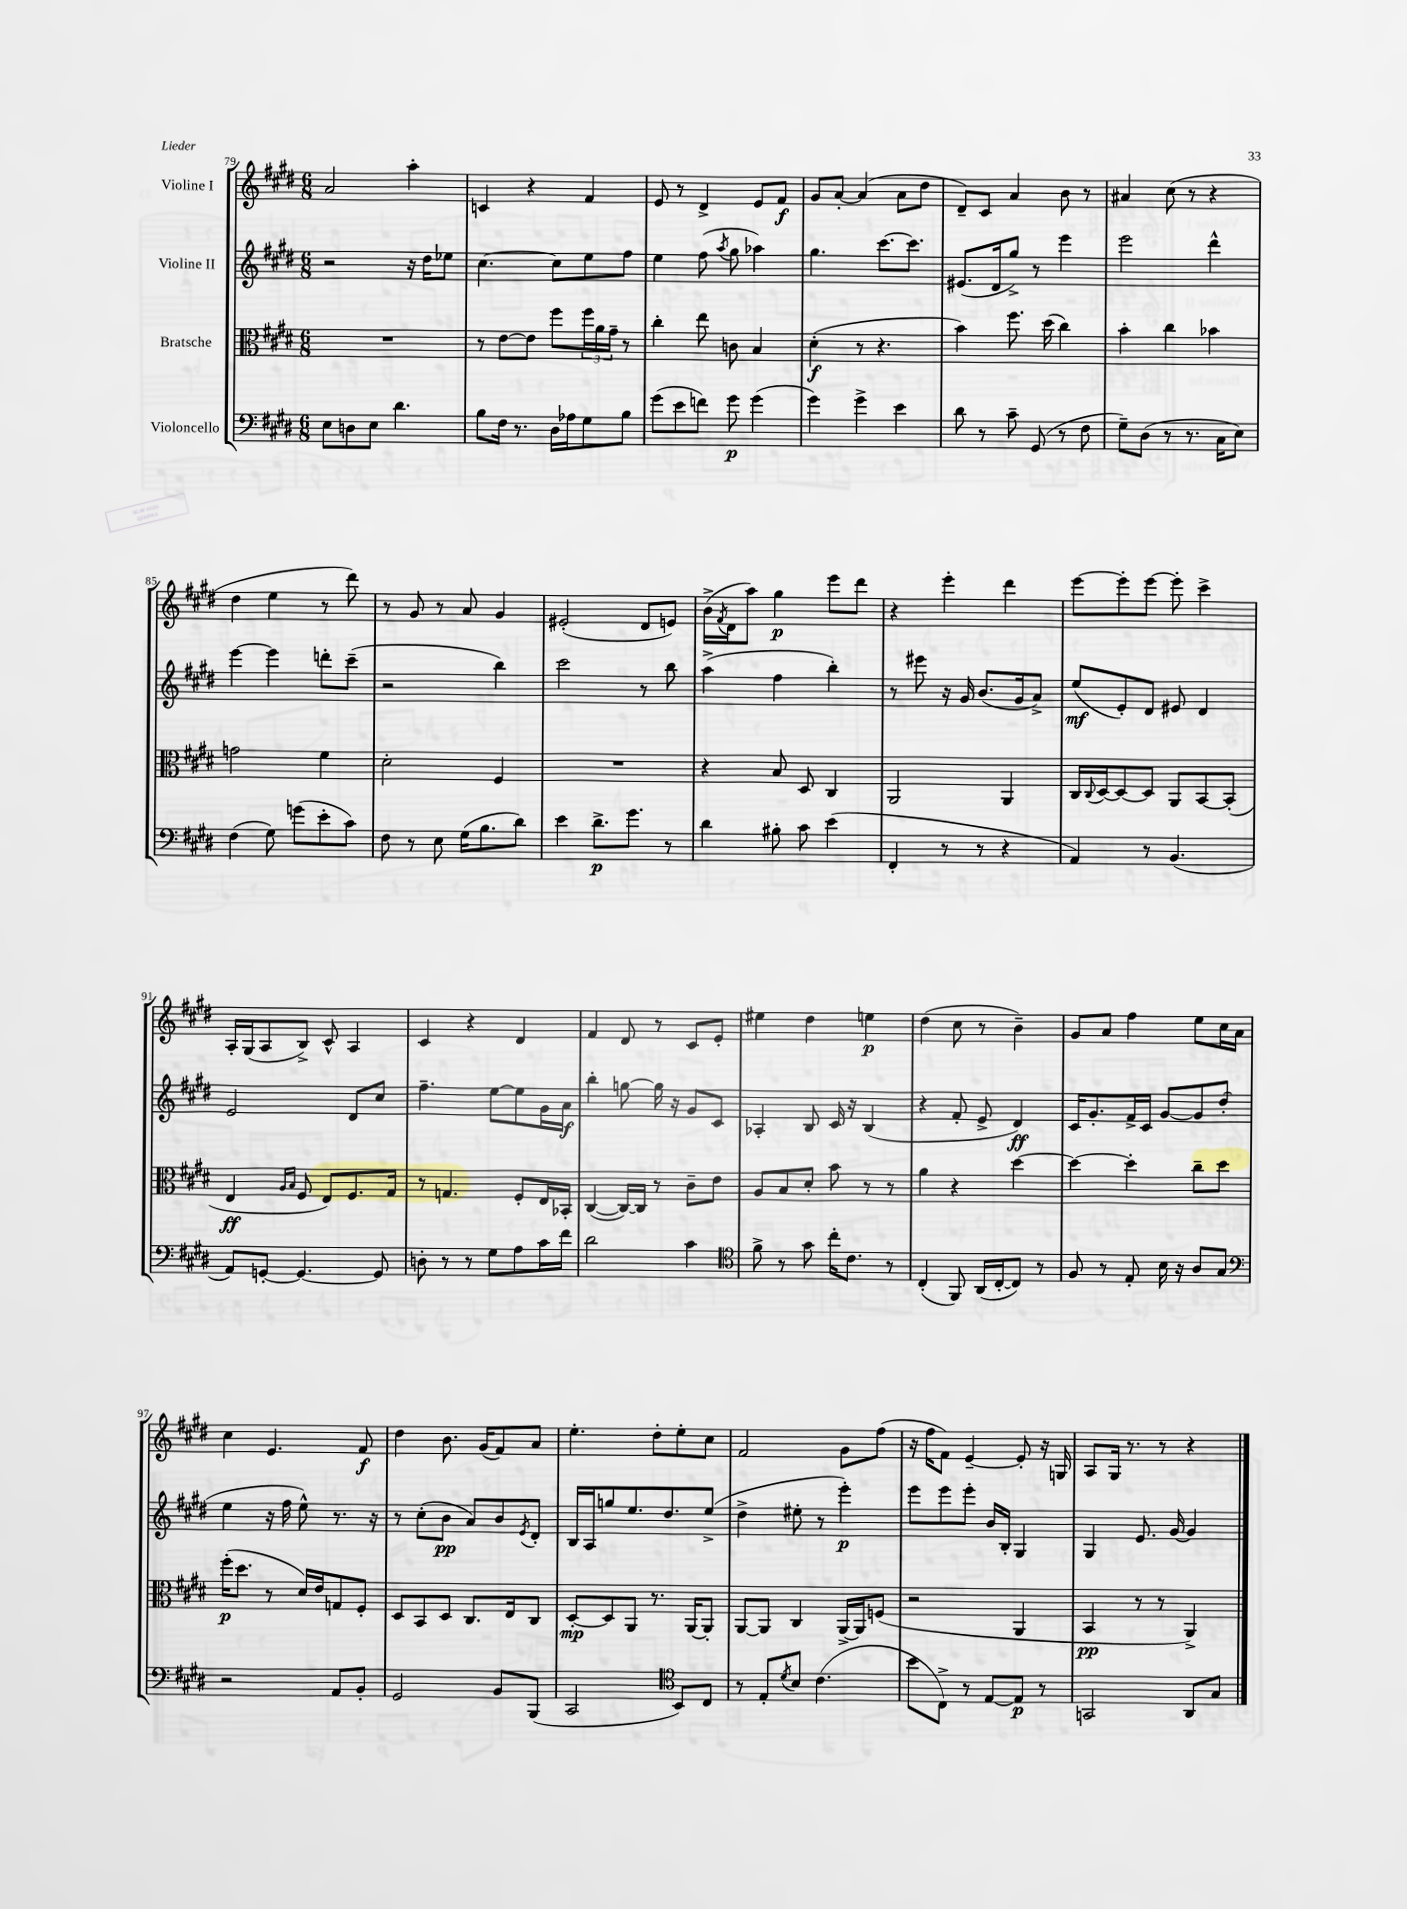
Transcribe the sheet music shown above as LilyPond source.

<<
\new StaffGroup <<
\new Staff = "s0" \with { instrumentName = "Violine I" } {
    \clef treble \key e \major \numericTimeSignature \time 6/8
    a'2 a''4-. |
    c'4 r4 fis'4 |
    e'8 r8 dis'4-> e'8 fis'8\f |
    gis'8 a'8~-. a'4( a'8 dis''8 |
    dis'8--) cis'8 a'4 b'8 r8 |
    ais'4 cis''8( r8 r4 |
    dis''4 e''4 r8 dis'''8) |
    r8 gis'8 r8 a'8 gis'4 |
    eis'2-.( dis'8 e'8) |
    b'16->( \acciaccatura { fis'8 } dis'16 a''8) gis''4\p e'''8 dis'''8 |
    r4 e'''4-. dis'''4 |
    e'''8~ e'''8-. e'''8~ e'''8-. cis'''4-> |
    a16-. gis16( a8 b8->) cis'8-^ a4 |
    cis'4 r4 dis'4 |
    fis'4 dis'8 r8 cis'8 e'8-. |
    eis''4 dis''4 e''4\p |
    dis''4( cis''8 r8 b'4--) |
    gis'8 a'8 fis''4 e''8 cis''16 a'16 |
    cis''4 e'4. fis'8\f |
    dis''4 b'8. gis'16( fis'8) a'8 |
    e''4.-. dis''8-. e''8-. cis''8 |
    fis'2 gis'8 fis''8( |
    r16 fis''16 fis'8) e'4~-- e'8-. r16 g16 |
    a8 gis16 r8. r8 r4 \bar "|." |
}
\new Staff = "s1" \with { instrumentName = "Violine II" } {
    \clef treble \key e \major \numericTimeSignature \time 6/8
    r2 r16 dis''16 ees''8 |
    cis''4.~ cis''8 e''8 fis''8 |
    e''4 fis''8( \acciaccatura { a''8 } gis''8 aes''4) |
    gis''4. cis'''8.~ cis'''8. |
    eis'8.( dis'16 gis''8->) r8 e'''4 |
    e'''2 dis'''4-^ |
    e'''4~ e'''4 d'''8-. cis'''8--( |
    r2 b''4) |
    cis'''2 r8 b''8 |
    a''4->( fis''4 b''4-.) |
    r8 eis'''8 r16 gis'16 b'8.( gis'16 a'8->) |
    e''8\mf( e'8-.) dis'8 eis'8 dis'4 |
    e'2 dis'8 cis''8 |
    fis''4.-- e''8~ e''8 gis'16 a'16\f |
    b''4-. g''8~ g''16 r16 gis'8 cis'8 |
    aes4-. b8 cis'16 r16 b4( |
    r4 fis'8-. e'8-> dis'4\ff) |
    cis'16 gis'8.-. fis'16-> cis'16 gis'8~ gis'8 dis''8-.( |
    e''4 r16 fis''16 e''8-^) r8. r16 |
    r8 cis''8-.( b'8\pp a'8) b'8 \acciaccatura { e'8 } dis'8-. |
    b16 a16 g''8 e''8. dis''8. e''8->( |
    dis''4-> eis''8-. r8 e'''4-.\p) |
    e'''8 e'''8 e'''8-. b'16 b16-. gis4 |
    gis4 e'8. gis'16~ gis'4 \bar "|." |
}
\new Staff = "s2" \with { instrumentName = "Bratsche" } {
    \clef alto \key e \major \numericTimeSignature \time 6/8
    R2. |
    r8 e'8~ e'8 fis''8 \tuplet 3/2 { fis''16 a'16 gis'16-- } r8 |
    cis''4-. e''8 c'8 b4 |
    dis'4-.\f( r8 r4. |
    b'4) fis''8. dis''16( cis''4) |
    b'4-. cis''4 bes'4 |
    g'2 fis'4 |
    dis'2-. fis4 |
    R2. |
    r4 b8 dis8 cis4 |
    a,2 a,4 |
    cis16 \appoggiatura { cis8 } dis16~ dis8~ dis8 a,8 b,8~ b,8-.( |
    e4\ff \grace { a16 b16 } fis8 e8) fis8. gis16 |
    r8 g4. fis8-. e16 bes,16-. |
    cis4~( cis16~) cis16 r8 cis'8-- e'8 |
    a8 b8 dis'8-. b'8 r8 r8 |
    a'4 r4 dis''4~ |
    dis''4~ dis''4-. cis''8-- dis''8 |
    fis''16-.\p( dis''8. r8 dis'16) e'16 g8 fis8-. |
    dis8 b,8 dis8 cis8. e16 cis8 |
    dis8~-.\mp dis8 a,8 r8. a,16~ a,8-. |
    a,8~ a,8 cis4 a,16~-> a,16 f8( |
    r2 a,4 |
    b,4\pp r8 r8 a,4->) \bar "|." |
}
\new Staff = "s3" \with { instrumentName = "Violoncello" } {
    \clef bass \key e \major \numericTimeSignature \time 6/8
    e8 d8 e8 dis'4. |
    b8 fis16 r8. dis16 aes16 gis8 b8 |
    gis'8( e'8 f'8) gis'8\p gis'4( |
    gis'4) gis'4-> e'4 |
    dis'8 r8 cis'8-- gis,8( r8 fis8 |
    gis8--) dis8( r8 r8. cis16 e8) |
    fis4( gis8) g'8( e'8-. cis'8) |
    fis8 r8 e8 gis16( b8. dis'8) |
    e'4 dis'8.->\p gis'8. r8 |
    dis'4 bis8-. cis'8 e'4( |
    fis,4-. r8 r8 r4 |
    a,4) r8 b,4.( |
    a,8) g,8~-. g,4.~ g,8 |
    d8-. r8 r8 gis8 a8 cis'16 fis'16 |
    dis'2 cis'4 |
    \clef tenor fis'8-> r8 gis'8 cis''16-. cis'8. r8 |
    cis4-.( fis,8) a,16( cis16~-. cis8) r8 |
    fis8 r8 e8-. b16 r16 a8 gis8 |
    \clef bass r2 a,8 b,8-. |
    gis,2 b,8 b,,8( |
    cis,2 \clef tenor b,8) cis8 |
    r8 e8-. \acciaccatura { dis'8 } b8 cis'4.( |
    b'8 cis8->) r8 e8~ e8\p r8 |
    g,2 a,8 gis8 \bar "|." |
}
>>
>>
\layout { \context { \Score currentBarNumber = #79 } }
